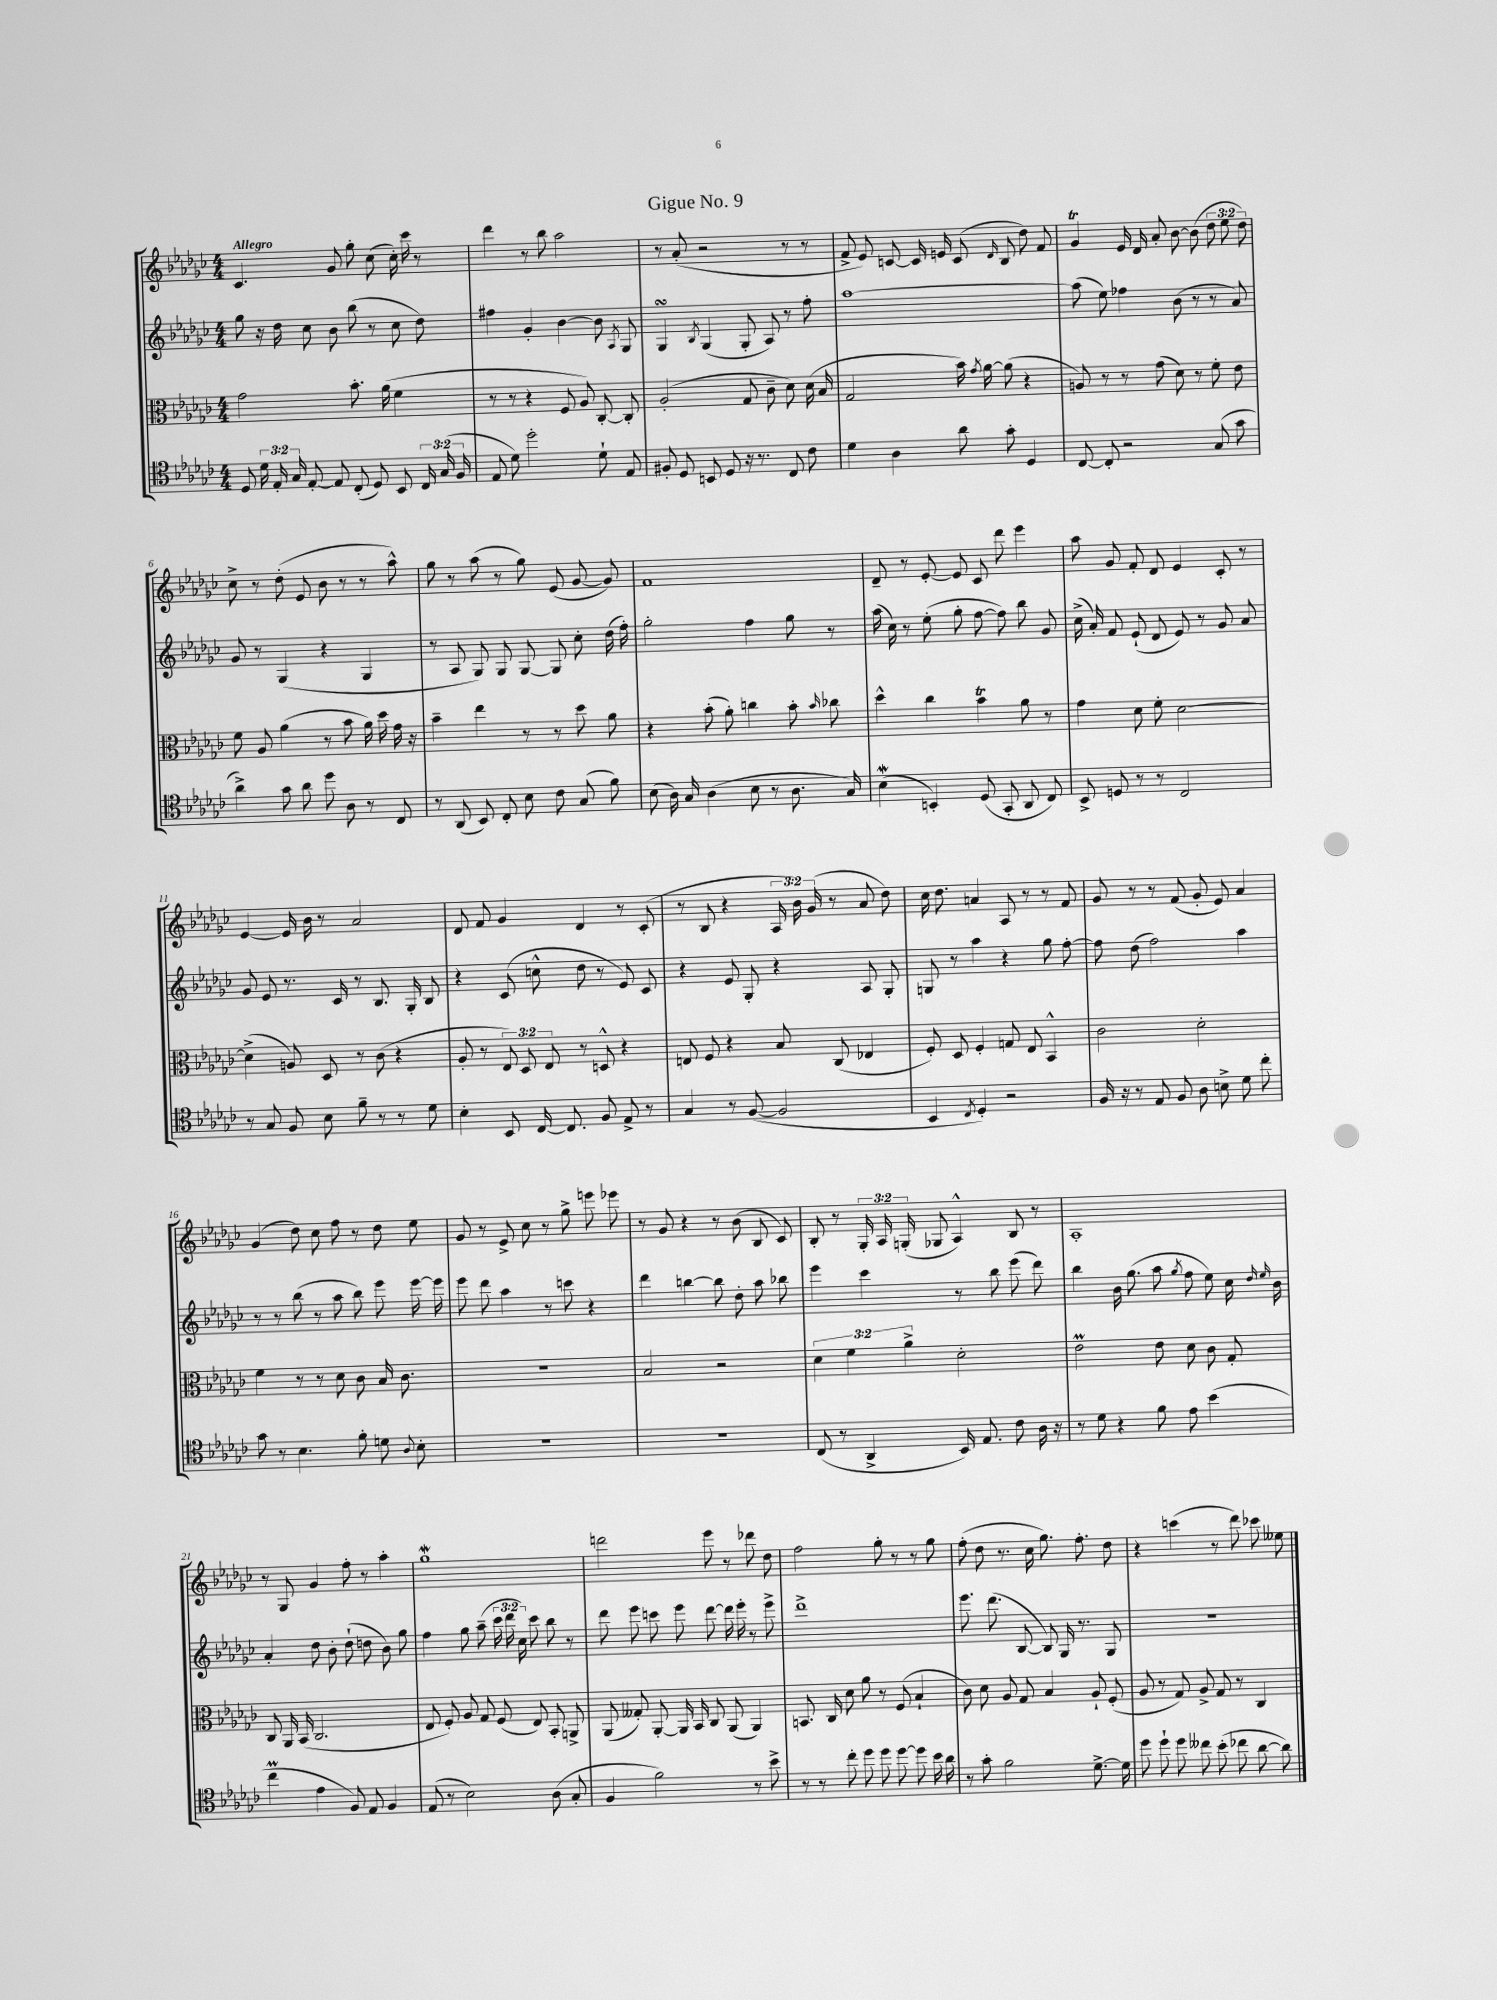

**kern	**kern	**kern	**kern
*part4	*part3	*part2	*part1
*staff4	*staff3	*staff2	*staff1
*clefC4	*clefC3	*clefG2	*clefG2
*k[b-e-a-d-g-c-]	*k[b-e-a-d-g-c-]	*k[b-e-a-d-g-c-]	*k[b-e-a-d-g-c-]
*M4/4	*M4/4	*M4/4	*M4/4
=1	=1	=1	=1
!	!	!	!LO:TX:a:B:t=Allegro
8D-/	2g-\	8gg-\	4.c-/
24d-\	.	16r	.
24E-'/	.	.	.
.	.	16dd-\	.
24G-/	.	.	.
[8E-'/	.	8cc-\	.
8E-/]	.	8b-\	8g-/
(8C-'/	8.b-'\	(8bb-\	8gg-'\
8D-/)	.	8r	(8cc-\
.	(16a-\	.	.
8BB-/	4f\	8cc-\	16cc-'\)
.	.	.	16ccc-\
24C-/	.	8dd-\)	8r
(24G-/	.	.	.
24F/	.	.	.
=2	=2	=2	=2
8E-/	8r	4ff#X\	4ddd-\
8d-\)	8r	.	.
2dd-'\	4r	4g-'/	8r
.	.	.	8bb-\
.	8F/	[4b-\	2aa-\
.	8A-/)	.	.
8d-`\	[8C-'/	8b-\]	.
.	.	8qA-/	.
8E-/	8C-'/]	8G-/	.
=3	=3	=3	=3
8F#X'/	(2A-'/	4G-sSSs/	8r
8D-/	.	.	(8a-'/
.	.	8qB-/	.
8BBn/	.	(4G-/	2r
8D-/	.	.	.
16r	8G-/	8G-'/	.
8.r	.	.	.
.	8c-~\	8A-/)	.
8C-/	8d-\)	8r	8r
8c-\	(16d-\	8ff'\	8r
.	16B-/	.	.
=4	=4	=4	=4
4d-\	2G-/	[1aa-	8f^/
.	.	.	8e-/)
4A-\	.	.	[8cn/
.	.	.	16c/]
.	.	.	16en/
8a-\	16b-\)	.	(8c/
.	8qg-/	.	.
.	[16a-\	.	.
.	.	.	16qqd-/
8g-'\	(8a-\]	.	8B-/
4D-/	4r	.	8dd-\)
.	.	.	8f/
=5	=5	=5	=5
[8C-/	8An/)	(8aa-\]	4g-T/
8C-'/]	8r	8ee-\)	.
2r	8r	4ff-X\	16e-/
.	.	.	16d-/
.	(8g-\	.	8a-'/
.	8d-\)	(8b-\	[8b-\
.	8r	8r	(8b-\]
(8G-/	8f'\	8r	12dd-\
.	.	.	12ee-\
8g-\	8e-\	8a-/)	.
.	.	.	12dd-\)
!!LO:LB:g=z
=6	=6	=6	=6
4a-^\)	8f\	8g-/	8cc-^\
.	8A-/	8r	8r
8g-\	(4a-\	(4G-/	(8dd-'\
8a-\	.	.	8e-/
8dd-\	8r	4r	8b-\
8A-\	8b-\	.	8r
8r	16a-\)	4G-/	8r
.	16dd-\	.	.
8C-/	16g-\	.	8aa-^^\)
.	16r	.	.
=7	=7	=7	=7
8r	4b-~\	8r	8gg-\
(8AA-/	.	8A-/	8r
8BB-/)	4ee-\	8G-/)	(8aa-\
8C-'/	.	8G-/	8r
8B-\	8r	[8G-/	8gg-\)
8c-\	8r	8G-/]	(8e-/
(8G-/	8dd-\	8cc-'\	[8g-/
8f\)	8a-\	(16dd-\	8g-/])
.	.	16ff'\)	.
=8	=8	=8	=8
(8B-\	4r	2gg-'\	1f
16A-\)	.	.	.
16G-/	.	.	.
(4A-\	(8b-'\	.	.
.	8a-'\)	.	.
8B-\	4ccn\	4ff\	.
8r	.	.	.
8.A-\	8b-'\	8gg-\	.
.	16qqb-/	.	.
.	8cc-X\	8r	.
16G-/)	.	.	.
=9	=9	=9	=9
(4B-W\	4dd-^^\	(16aa-\	8d-~/
.	.	16cc-\)	.
.	.	8r	8r
4BBn'/)	4cc-\	(8ee-'\	[8e-'/
.	.	8gg-'\	8e-/]
(8D-/	4b-t\	[8ff\	8c-/
8GG-'/	.	8ff\])	8ddd-\
8AA-/	8a-\	8bb-\	4eee-\
8C-/)	8r	8g-/	.
=10	=10	=10	=10
8BB-^/	4g-\	(16cc-^\	8aa-\
.	.	16a-'/)	.
8Dn/	.	8f/	8g-/
8r	8d-\	(8e-`/	8f'/
8r	8f'\	8d-/	8d-/
2C-/	[2d-\	8e-/)	4e-/
.	.	8r	.
.	.	8g-/	8c-'/
.	.	8a-/	8r
!!LO:LB:g=z
=11	=11	=11	=11
8r	(4d-^\]	8g-/	[4e-/
8G-/	.	8e-/	.
8F/	8An/)	8.r	16e-/]
.	.	.	16b-\
8B-\	8D-/	.	8r
.	.	16c-/	.
8f~\	8r	8r	2a-/
8r	(8c-\	8.B-/	.
8r	4r	.	.
.	.	16G-'/	.
8d-\	.	8B-/	.
=12	=12	=12	=12
4B-'\	8A-'/	4r	8d-/
.	8r	.	8f/
8BB-/	12E-/)	(8c-/	4g-/
.	12D-/	.	.
[16C-/	.	8ccn^^\	.
.	12E-/	.	.
8.C-/]	.	.	.
.	8r	8dd-\	4d-/
8F/	8Dn^^/	8r	.
8E-^/	4r	8e-/)	8r
8r	.	8c-/	(8c-'/
=13	=13	=13	=13
4G-/	8En/	4r	8r
.	8F/	.	8B-/
8r	4r	8e-/	4r
([8F/	.	8G-'/	.
2F/]	8B-/	4r	24A-/
.	.	.	24b-\)
.	.	.	(24g-/
.	(8C-/	.	8r
.	4E-X/	8A-/	8a-/
.	.	8G-'/	8dd-\)
=14	=14	=14	=14
4BB-/	8F'/)	8Gn/	16cc-\
.	.	.	8.dd-\
.	8D-/	8r	.
8qC-/	.	.	.
4D-'/)	4F'/	4aa-\	4an/
2r	8Gn/	4r	8A-/
.	8E-/	.	8r
.	4BB-^^/	8gg-\	8r
.	.	[8ff'\	8f/
=15	=15	=15	=15
16F/	2c-\	8ff\]	8g-/
16r	.	.	.
8r	.	(8dd-\	8r
8E-/	.	2ff\)	8r
8F/	.	.	(8f/
8A-\	2d-'\	.	8g-'/
8Bn^\	.	.	8e-/)
8d-\	.	4aa-\	4a-/
8cc-'\	.	.	.
!!LO:LB:g=z
=16	=16	=16	=16
8g-\	4f\	8r	(4g-/
8r	.	8r	.
4.B-\	8r	(8bb-\	8dd-\)
.	8r	8r	8cc-\
.	8d-\	8aa-\	8ff\
8f'\	8c-\	8bb-\)	8r
8dn\	16B-/	8eee-\	8dd-\
.	8.c-\	.	.
8qqA-/	.	.	.
8B-'\	.	[16eee-\	8ee-\
.	.	16eee-\]	.
=17	=17	=17	=17
1r	1r	8eee-\	8g-/
.	.	8ddd-\	8r
.	.	4aa-\	8e-^/
.	.	.	8cc-\
.	.	8r	8r
.	.	8cccn\	8gg-^\
.	.	4r	8eeen\
.	.	.	8eee-X\
=18	=18	=18	=18
1r	2B-/	4ddd-\	8r
.	.	.	8g-/
.	.	[4bbn\	4r
.	2r	8bb\]	8r
.	.	8dd-'\	(8b-\
.	.	8aa-\	8B-/
.	.	8bb-X\	8c-/)
=19	=19	=19	=19
(8C-/	6d-\	4eee-\	8B-'/
8r	.	.	8r
.	6f\	.	.
4AA-^/	.	4ccc-\	24G-'/
.	.	.	24A-/
.	6a-^\	.	(24Gn'/
.	.	.	8G-X/
16BB-/)	2d-'\	8r	4A-^^/)
8.E-/	.	.	.
.	.	8bb-\	.
8c-\	.	(8eee-\	8B-/
16A-\	.	8ddd-\)	8r
16r	.	.	.
=20	=20	=20	=20
8r	2e-M\	4bb-\	1A-'
8d-\	.	.	.
4r	.	16b-\	.
.	.	(8.gg-\	.
8f\	8e-\	8aa-\	.
.	.	8qgg-/	.
8e-\	8d-\	8ff\	.
(4b-\	8c-\	8ee-\)	.
.	8G-'/	16cc-\	.
.	.	16qqdd-/	.
.	.	16qqee-/	.
.	.	16b-\	.
!!LO:LB:g=z
=21	=21	=21	=21
4cc-M\	8C-/	4a-'/	8r
.	16AA-/	.	8G-/
.	(16BB-/	.	.
4e-\	2.C-/	8dd-\	4g-/
.	.	8b-'\	.
8F/)	.	(8dd-`\	8ff'\
8E-/	.	8ddn\	8r
4F/	.	8b-\)	4aa-'\
.	.	8gg-\	.
=22	=22	=22	=22
(8E-/	8E-/	4ff\	1gg-w
8r	8F'/)	.	.
2B-\)	8A-/	8gg-\	.
.	8G-/	(8aa-~\	.
.	(8F/	24ccc-\	.
.	.	24ddd-\	.
.	.	24cc-\)	.
.	8E-/)	8ccc-\	.
(8A-\	8BB-'/	8bb-\	.
8G-'/	8AAn^/	8r	.
=23	=23	=23	=23
4F/	(8AA-/	8ddd-\	2dddn\
.	8G--X'/)	8eee-\	.
2f\)	[8AA-'/	8cccn\	.
.	16AA-/]	8eee-\	.
.	16BB-/	.	.
.	8C-/	[8ddd-\	8eee-\
.	(8AA-/	16ddd-\]	8r
.	.	16eee-'\	.
8r	4AA-/)	8r	8ddd-X\
8b-^\	.	8eee-^\	8dd-\
=24	=24	=24	=24
8r	8.BBn/	1ddd-^	2ff\
8r	.	.	.
.	16C-/	.	.
8cc-'\	8d-\	.	.
8dd-\	8a-\	.	.
8dd-\	8r	.	8gg-'\
[8dd-\	(8F/	.	8r
8dd-\]	4B-`/	.	8r
16b-\	.	.	8gg-\
16a-\	.	.	.
=25	=25	=25	=25
8r	8c-\)	8.eee-\	(8ff'\
8g-'\	8d-\	.	8dd-\
.	.	(8.ddd-\	.
2f\	8A-/	.	8.r
.	8G-/	[8B-/	.
.	.	.	16cc-\
.	4B-/	8B-/])	8.gg-\)
.	.	16G-/	.
.	.	8.r	8.ff'\
[8.d-^\	8A-`/	.	.
.	(8F'/	8G-/	8dd-\
16d-\]	.	.	.
=26	=26	=26	=26
8dd-\	8A-/	1r	4r
8dd-`\	8r	.	.
8dd-\	8G-/)	.	(4cccn\
8cc--X\	8A-^/	.	.
(8b-'\	8G-/	.	8r
8cc-X\	8r	.	8ddd-\)
[8a-\	4C-/	.	8ccc-X\
8a-\])	.	.	8ee--X\
==	==	==	==
*-	*-	*-	*-
